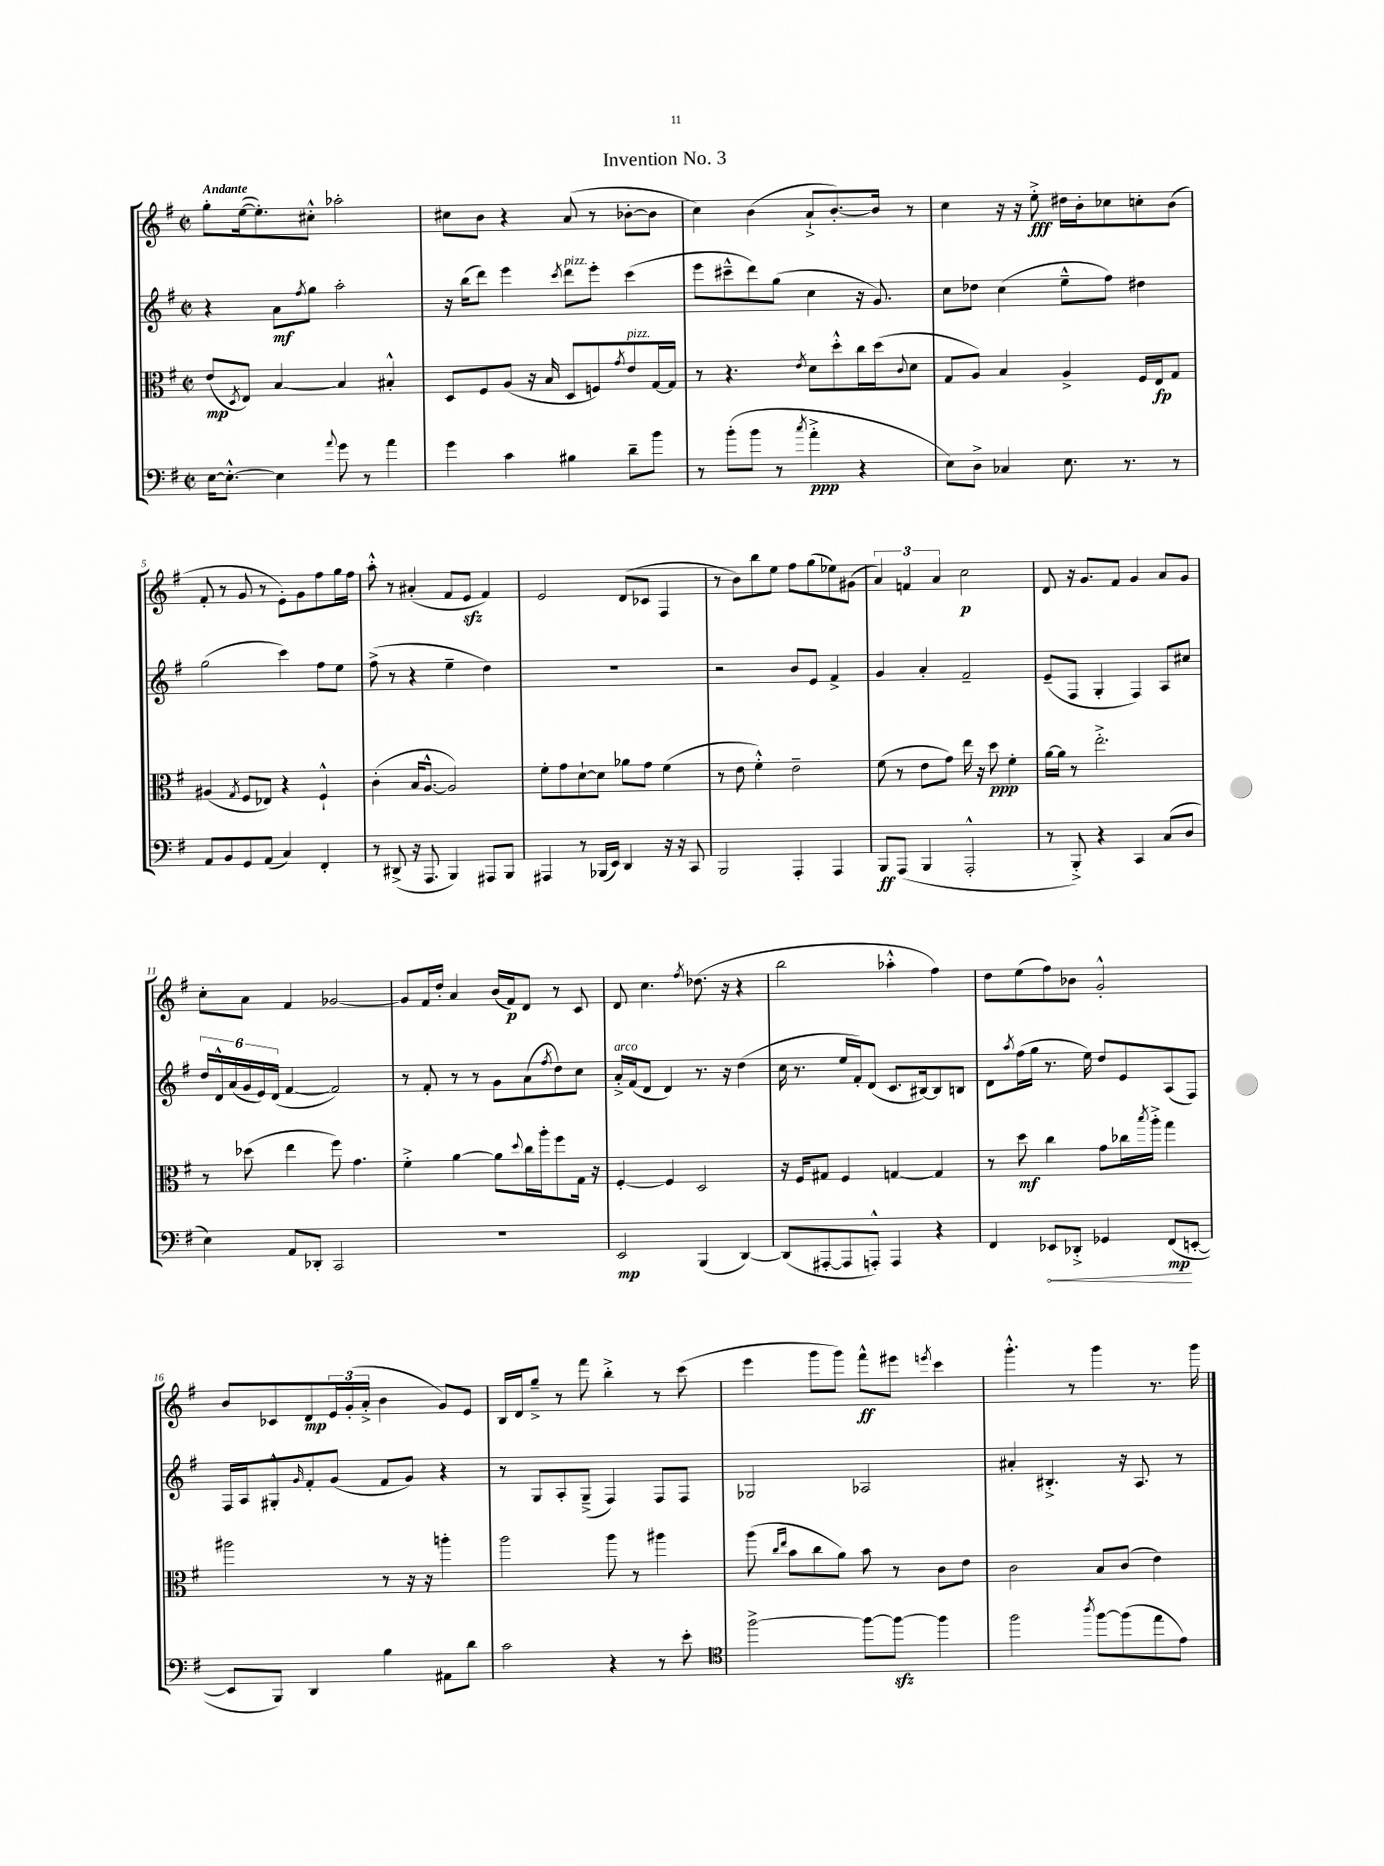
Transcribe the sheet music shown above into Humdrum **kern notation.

**kern	**kern	**kern	**kern
*staff4	*staff3	*staff2	*staff1
*clefF4	*clefC3	*clefG2	*clefG2
*k[f#]	*k[f#]	*k[f#]	*k[f#]
*M2/2	*M2/2	*M2/2	*M2/2
*met(c|)	*met(c|)	*met(c|)	*met(c|)
[16E\LK	(8e/L	4r	8gg'\L
8.E'^^\_J	.	.	.
.	8qD/	.	.
.	8E/J)	.	([16ee\k
.	.	.	8.ee'\])
4E\]	[4B/	8a\L	.
.	.	8qff#/	.
.	.	8gg\J	8cc#'^^\J
8qqa/	.	.	.
8g\	4B/]	2aa'\	2aa-'\
8r	.	.	.
4a\	4B#'^^/	.	.
=	=	=	=
4g\	8D/L	16r	8cc#\L
.	.	(16bb\LK	.
.	8F#/	8ddd\J)	8b\J
4c\	(8A/J	4eee\	4r
.	16r	.	.
.	16B/	.	.
.	.	8qccc/	.
4B#\	8D/L	8ddd\L	(8a/
.	8F/)	8eee'\J	8r
.	8qg/	.	.
8d~\L	8e/	(4ccc\	[8b-'\L
8b\J	[16G/L	.	8b-\]J
.	16G/]JJ	.	.
=	=	=	=
8r	8r	8eee\L	4cc\)
(8b'\L	4.r	8ccc#~^^\	.
8b\J	.	8ddd\)	(4b\
8r	.	(8gg\J	.
8qcc/	8qe/	.	.
4a'^\	8d\L	4cc\	8a`^/L
.	8dd'^^\	.	[8.b'/)
4r	16cc\L	16r	.
.	(16dd\J	8.g/)	16b/]Jk
.	8qqc/	.	.
.	8d\J	.	8r
=	=	=	=
8E\L)	8G/L	8cc\L	4cc\
8D^\J	8A/J)	8dd-\J	.
4C-/	4B/	(4cc\	16r
.	.	.	16r
.	.	.	8ee'^\
8.E\	4A^/	8ee~^^\L	16dd#\LL
.	.	.	16b'\J
.	.	8ff#\J)	8cc-\
8.r	.	.	.
.	16F#/LL	4dd#\	8cc'\
.	16E/J	.	.
8r	8G/J	.	(8b\J
=	=	=	=
8AA/L	(4A#/	(2gg\	8f#'/
8BB/	.	.	8r
.	8qG/	.	.
8GG/	8F#/L	.	8g/
(8AA/J	8E-/J)	.	8r
4C/)	4r	4ccc\)	8e'\L)
.	.	.	8g\
4FF#'/	4F#`^^/	8ff#\L	8ff#\
.	.	8ee\J	16gg\L
.	.	.	16ff#\JJ
=	=	=	=
8r	(4c'\	(8ff#^\	8aa'^^\
(8DD#^/	.	8r	8r
16r	16B/LK	4r	(4a#'/
8.AAA/	[8.A^^/J	.	.
4BBB/)	2A/])	4ee~\	8f#/L
.	.	.	8e/J
8AAA#/L	.	4dd\)	4f#/)
8BBB/J	.	.	.
=	=	=	=
4AAA#/	8f#'\L	1r	2e/
.	8g\	.	.
8r	[8d`\	.	.
(16BBB-/LL	8d\]J	.	.
16EE/JJ)	.	.	.
4DD/	8a-\L	.	(8d/L
.	8g\J	.	8c-/J
16r	(4f#\	.	4F#/
16r	.	.	.
8CC/	.	.	.
=	=	=	=
2BBB/	8r	2r	8r
.	8e\	.	8b\L)
.	4f#'^^\)	.	8bb\
.	.	.	8ee\J
4AAA'/	2e~\	8b/L	8ff#\L
.	.	8e/J	(8gg\
4AAA/	.	4f#^/	8ee-\)
.	.	.	(8g#\J
=	=	=	=
8BBB/L	(8f#\	4g/	6a/)
(8AAA/J	8r	.	.
.	.	.	6f/
4BBB/	8e\L	4a'/	.
.	.	.	6a/
.	8g\J)	.	.
2AAA'^^/	16ee\	2f#~/	2cc\
.	16r	.	.
.	8dd\	.	.
.	4f#'\	.	.
=	=	=	=
8r	[16a\LL	(8e~/L	8d/
.	16a\]JJ	.	.
8BBB'^/)	8r	8F#/J	16r
.	.	.	8.g/L
4r	2.ee'^\	4G'/	.
.	.	.	8f#/J
4CC/	.	4F#/)	4g/
(8C/L	.	8A/L	8a/L
8D/J	.	8cc#/J	8g/J
=	=	=	=
4E\)	8r	24dd/LL	8cc'\L
.	.	24d^^/	.
.	.	(24a/	.
.	(8dd-\	24g/	8a\J
.	.	24e/)	.
.	.	(24d/JJ	.
8AA/L	4ee\	[4f#/	4f#/
8DD-'/J	.	.	.
2CC/	8ff#\)	2f#/])	[2g-/
.	4.g\	.	.
=	=	=	=
1r	4f#'^\	8r	8g-/]L
.	.	8f#'/	16f#/L
.	.	.	16dd'/JJ
.	[4a\	8r	4a/
.	.	8r	.
.	8a\]L	8g\L	(16b/LL
.	.	.	16f#/J)
.	8qqdd/	.	.
.	16cc\L	(8a\	8d/J
.	16aa'\J	.	.
.	.	8qff#/	.
.	8ff#\	8dd\)	8r
.	16G\Jk	8cc\J	8c/
.	16r	.	.
=	=	=	=
2EE/	[4F#'/	16a'^/LL	8d/
.	.	(16f#/J	.
.	.	8d/J	4.cc\
.	4F#/]	4d/)	.
.	.	.	8qff#/
(4BBB/	2D/	8.r	(8.dd-\
.	.	16r	16r
[4DD/)	.	(4dd\	4r
=	=	=	=
(8DD/]L	16r	16cc\	2bb\
.	16F#/LK	8.r	.
[8AAA#'/	8G#/J	.	.
8AAA#/]	4F#/	16ee/LL	.
.	.	16f#'/J)	.
8AAA'^^/J)	.	(8d/J	.
4AAA/	[4G/	8.c/L	4aa-'^^\
.	.	[16B#/k)	.
4r	4G/]	8B#/]	4ff#\)
.	.	8B/J	.
=	=	=	=
4FF#/	8r	8d\L	8dd\L
.	.	8qaa/	.
.	8dd\	(16ff#\L	(8ee\
.	.	16gg\JJ	.
8EE-/L	4cc\	8.r	8ff#\)
8DD-'^/J	.	.	8b-\J
.	.	16ee\)	.
4GG-/	8g\L	8dd/L	2g'^^/
.	16cc-\L	8e/	.
.	8qbb/	.	.
.	16aa'^\JJ	.	.
(8FF#/L	4gg\	(8A/	.
[8EE'/J	.	8F#/J)	.
=	=	=	=
8EE/]L	2aa#\	16F#/LL	8b/L
.	.	16A/J	.
8BBB/J)	.	8G#'^^/	8c-/
.	.	16qqg/	.
4DD/	.	8f#'/	8d/
.	.	(8g/J	24e/L
.	.	.	(24g'/
.	.	.	24a'^/JJ
4B\	8r	8f#/L	4b\
.	16r	8g/J)	.
.	16r	.	.
8AA#\L	4aa'\	4r	8g/L)
8d\J	.	.	8e/J
=	=	=	=
2c\	2aa\	8r	16B/LL
.	.	.	16d/J
.	.	8G/L	8gg~^/J
.	.	8A'/	8r
.	.	(8G~^/J	8fff#\
4r	8aa\	4F#/)	4bb'^\
.	8r	.	.
8r	4aa#\	8F#/L	8r
8e'\	.	8F#/J	(8ccc\
=	=	=	=
*clefC4	*	*	*
[2ff#^\	(8aa\	2G-/	4eee\
.	16qqcc/LL	.	.
.	16qqee/JJ	.	.
.	8b\L	.	.
.	8cc\	.	8ggg\L
.	8a\J)	.	8ggg\J)
8ff#\_L	8b\	2A-/	8fff#^^\L
8ff#\_J	8r	.	8eee#\J
.	.	.	8qeee/
4ff#\]	8c\L	.	4ccc\
.	8e\J	.	.
=	=	=	=
2ff#\	2c\	4a#'/	4.ggg'^^\
.	.	4.B#'^/	.
.	.	.	8r
8qaa/	.	.	.
[8ff#\L	8B/L	.	4ggg\
(8ff#\]	(8c/J	16r	.
.	.	8.A/	.
8ee\	4e\)	.	8.r
8e\J)	.	8r	.
.	.	.	16ggg\
==	==	==	==
*-	*-	*-	*-
